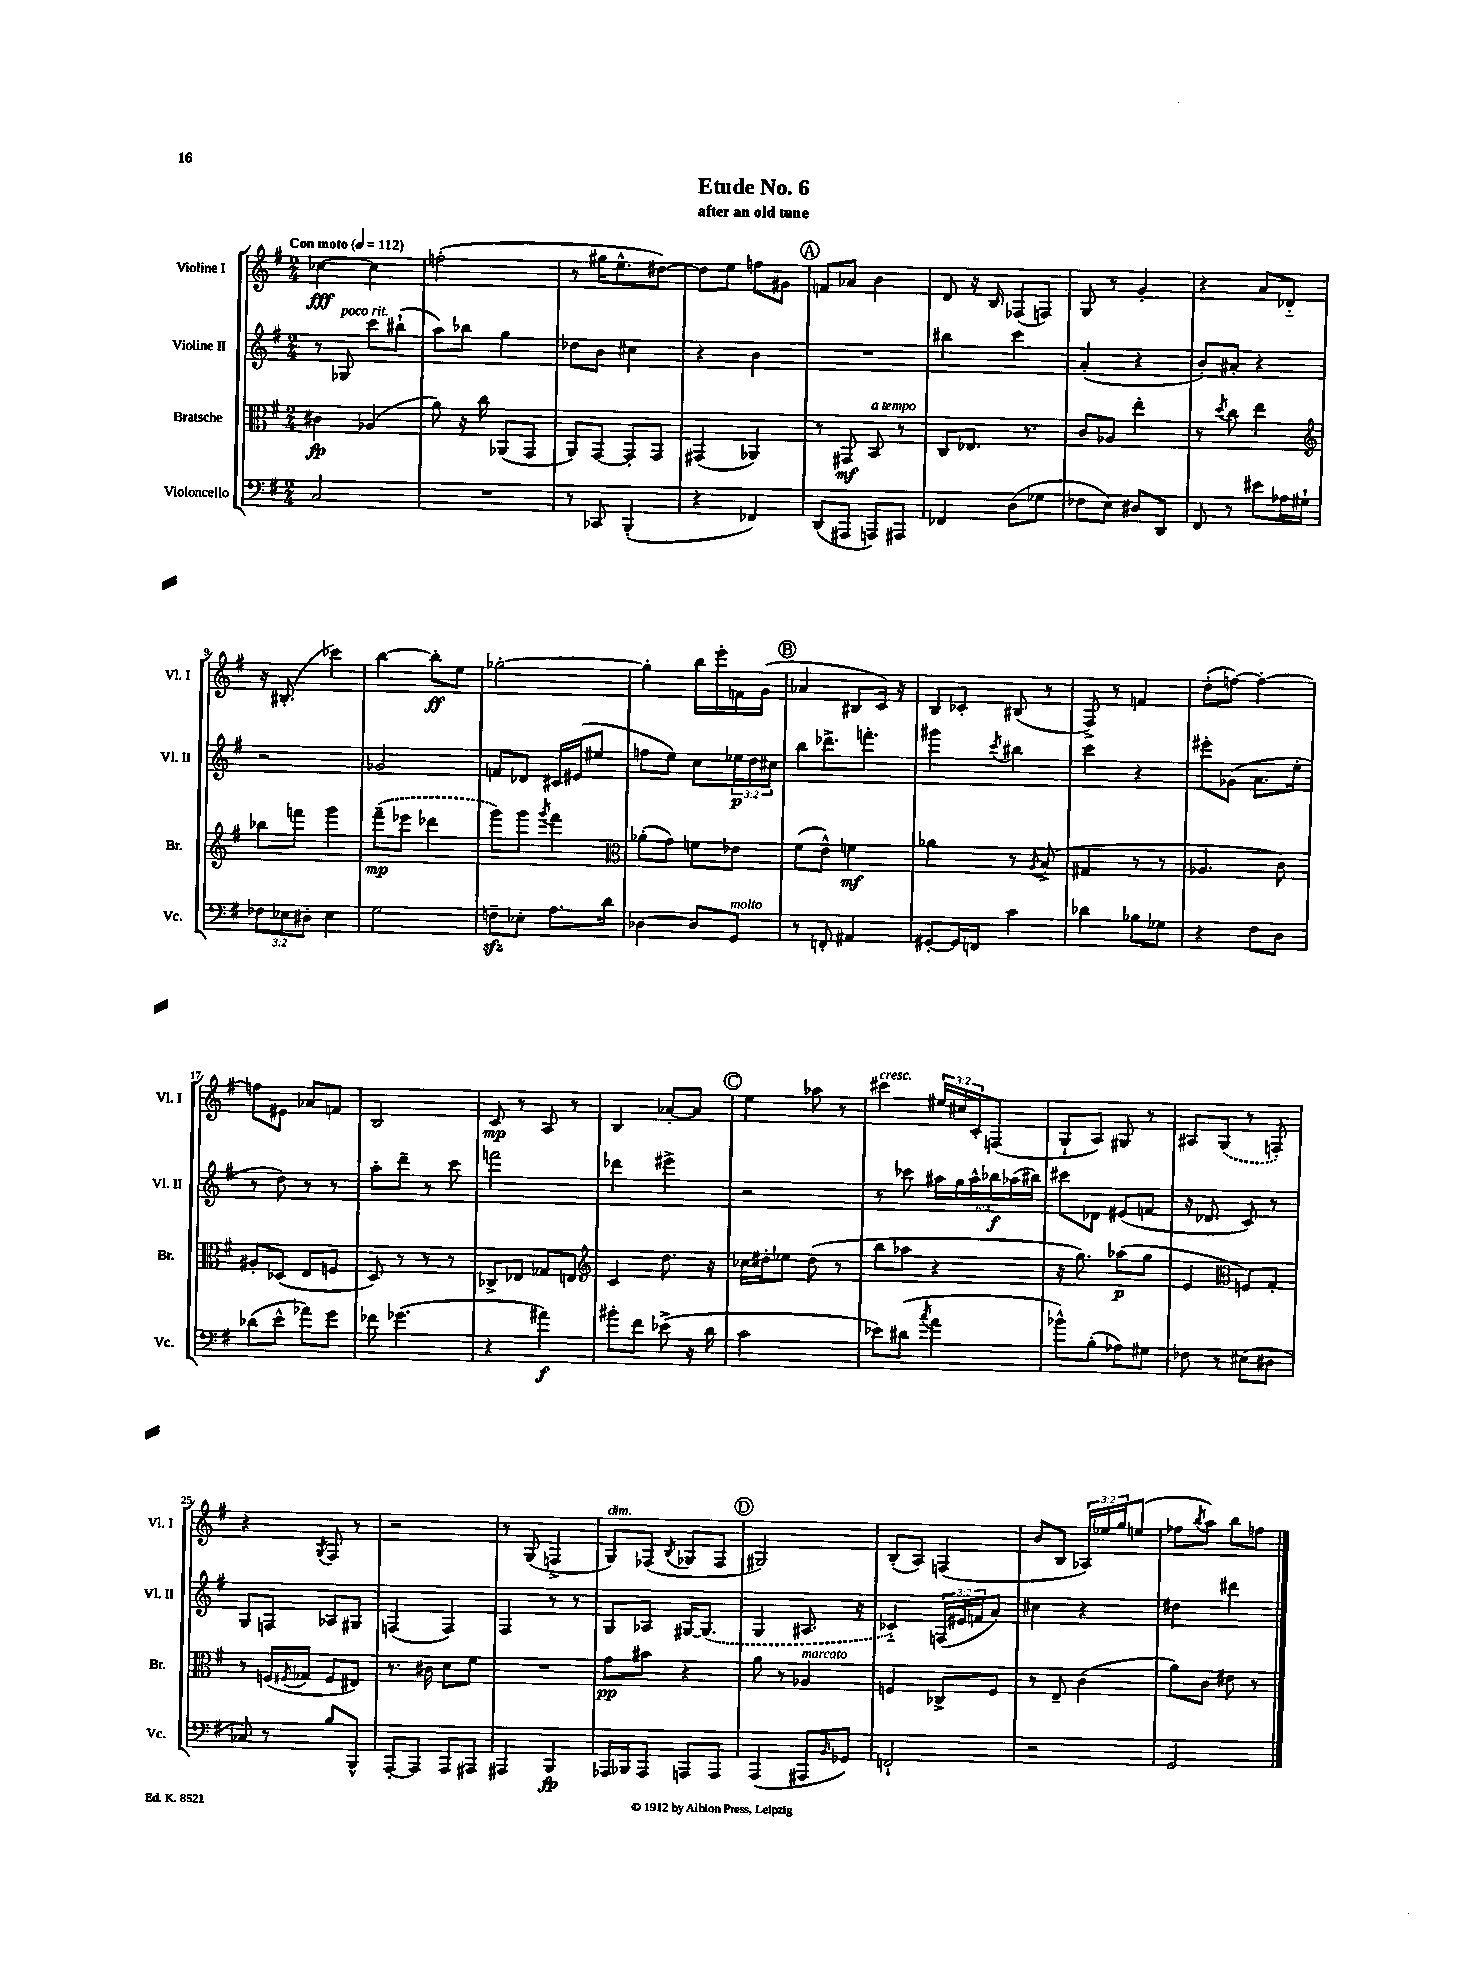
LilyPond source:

\header { title = "Etude No. 6" subtitle = "after an old tune" }
<<
\new StaffGroup <<
\new Staff = "s0" \with { instrumentName = "Violine I" shortInstrumentName = "Vl. I" } {
    \clef treble \key g \major \numericTimeSignature \time 2/4 \override Staff.TupletNumber.text = #tuplet-number::calc-fraction-text \tempo "Con moto" 4 = 112
    ces''4~\fff ces''4 |
    f''2-.( |
    r8 gis''16 e''8.-^ dis''8~) |
    dis''8 e''8 f''8 gis'8 |
    \mark \markup { \circle "A" } f'8 aes'8 b'4 |
    d'8 r16 b16 fes8( f8) |
    g8 r8 g'4-. |
    r4 a'8 des'8-_ |
    r16 bis8.-.( ces'''4) |
    b''4~ b''8-.\ff e''8 |
    ges''2~-. |
    ges''4-. b''16 e'''16-. f'16 g'16( |
    \mark \markup { \circle "B" } aes'4 bis8 c'16) r16 |
    b8 ces'8-. bis8( r8 |
    fis8->) r8 f'4 |
    d''8-.( f''8~) f''4~-. |
    f''8 eis'8 aes'8 f'8 |
    b2 |
    c'8\mp r8 a8 r8 |
    b4 aes'8~-. aes'8 |
    \mark \markup { \circle "C" } e''4 aes''8 r8 |
    cis'''4^\markup { \italic "cresc." } \tuplet 3/2 { eis''16 cis''16 c'16-. } f8( |
    g8-! a8) gis8 r8 |
    ais8 \once \slurDashed g8( r8 f8-.) |
    r4 \acciaccatura { g8 } fis8 r8 |
    r2 |
    r8 g8( f4-> |
    g8^\markup { \italic "dim." }) fes8( \acciaccatura { b8 } ges8 fes8 |
    \mark \markup { \circle "D" } gis2) |
    b8-.( a8) f4( |
    b'8 b8 \tuplet 3/2 { aes16) ees''16 g''16 } e''8( |
    fes''8 \acciaccatura { b''8 } a''8) b''8 f''8 \bar "|." |
}
\new Staff = "s1" \with { instrumentName = "Violine II" shortInstrumentName = "Vl. II" } {
    \clef treble \key g \major \numericTimeSignature \time 2/4 \override Staff.TupletNumber.text = #tuplet-number::calc-fraction-text
    r8 ges8^\markup { \italic "poco rit." } c'''8 bis''8-!( |
    a''8) bes''8 g''4 |
    des''8 b'8 cis''4 |
    r4 b'4 |
    \mark \markup { \circle "A" } R2 |
    bis''4 c'''4 |
    a'4-.( r4 |
    b'8-.) ais'8-. r4 |
    r2 |
    ges'2 |
    f'8 des'8 cis'16 eis'16( eis''8 |
    f''8 e''8) c''8 \tuplet 3/2 { ees''16\p d''16 cis''16 } |
    \mark \markup { \circle "B" } b''8 des'''8.-> f'''8.-. |
    gis'''4 \acciaccatura { c'''8 } bis''4 |
    c'''4 r4 |
    eis'''8-. ges'8( a'8. e''16-. |
    r8 d''8) r8 r8 |
    a''8-. d'''8-- r8 c'''8 |
    f'''2 |
    des'''4 eis'''4-> |
    \mark \markup { \circle "C" } r2 |
    r8 ces'''8 \tuplet 6/4 { ais''16 g''16 ais''16-^ bes''16\f aes''16( bis''16) } |
    cis'''8 des'8 eis'8( f'8 |
    r16 des'8. c'8) r8 |
    g8 f8 aes8 gis8 |
    f4( f4) |
    fis4 r8 r8 |
    g8 aes8 gis16~ \once \slurDashed gis8.( |
    \mark \markup { \circle "D" } g4 ais8. r16 |
    ces'4-_) \tuplet 3/2 { f16( eis'16 f'16 } a'8) |
    cis''4 r4 |
    dis''4 dis'''4 \bar "|." |
}
\new Staff = "s2" \with { instrumentName = "Bratsche" shortInstrumentName = "Br." } {
    \clef alto \key g \major \numericTimeSignature \time 2/4
    cis'4\fp aes4( |
    a'8) r16 c''16 aes,8( g,8 |
    a,8) g,8~ g,8-. g,8 |
    gis,4( aes,4) |
    \mark \markup { \circle "A" } r8 gis,8\mf b,8^\markup { \italic "a tempo" } r8 |
    c8 ees8. r8. |
    c'8 aes8 e''4-. |
    r8 \acciaccatura { d''8 } c''8 e''4 |
    \clef treble bes''8 f'''8 g'''4 |
    \once \slurDashed fis'''8--\mp( ees'''8 des'''4 |
    g'''8) g'''8 \acciaccatura { g'''8 } fis'''4 |
    \clef alto aes'8-.( g'8) f'8 ees'8 |
    \mark \markup { \circle "B" } fis'8( e'8-^) f'4\mf |
    aes'4 r8 \acciaccatura { a8 } b8->( |
    gis4 r8 r8 |
    aes4. c'8) |
    ais8-. des8( e8 f8 |
    d8) r8 r8 r8 |
    ces8-> ees8 ges8 e8 |
    \clef treble c'4 d''8. r16 |
    \mark \markup { \circle "C" } ces''16 dis''16-. ees''8 dis''8( r8 |
    b''8 aes''8 r4 |
    r16 g''8.) aes''8\p( g''8 |
    e'4 \clef alto f8) g8-. |
    r8 f16( \acciaccatura { fis8 } ges16 fis8 eis8) |
    r8. cis'16 d'8 fis'8 |
    R2 |
    g'8\pp bis'8 r4 |
    \mark \markup { \circle "D" } a'8 r8 aes4^\markup { \italic "marcato" } |
    f4 ces8-> f8 |
    r8 e8-- c'4( |
    a'8) c'8 eis'8 r8 \bar "|." |
}
\new Staff = "s3" \with { instrumentName = "Violoncello" shortInstrumentName = "Vc." } {
    \clef bass \key g \major \numericTimeSignature \time 2/4 \override Staff.TupletNumber.text = #tuplet-number::calc-fraction-text
    c2 |
    R2 |
    r8 ces,8 b,,4-.( |
    r4 fes,4) |
    \mark \markup { \circle "A" } d,8( ais,,8 a,,8) ais,,8 |
    fes,4 d8( ges8 |
    fes8 e8) dis8 d,8 |
    fis,8 r8 eis'8 aes16 gis16-! |
    \tuplet 3/2 { fes8 ees8 dis8-. } ees4 |
    g2 |
    f8--\sfz ees8-. a8. d'16 |
    des4~ des8 g,8^\markup { \italic "molto" } |
    \mark \markup { \circle "B" } r8 f,8-. ais,4 |
    gis,8~-. gis,16 f,16 c'4 |
    des'4 bes8 ges8 |
    r4 fis8 d8 |
    des'8( e'8-^ aes'8) g'8 |
    fes'8 ges'4.( |
    r4 ais'4\f) |
    bis'8-. fis'8 ees'8->( r16 d'16 |
    \mark \markup { \circle "C" } c'2 |
    ees'8) dis'8( \acciaccatura { c''8 } a'4 |
    bes'8-^) b8-.( aes8) gis8 |
    fes8 r8 eis8( dis8 |
    ces8) r8 b8 b,,8-^ |
    a,,8~-. a,,8 a,,8 ais,,8 |
    ais,,4 b,,4\fp |
    aes,,16 bes,,16 aes,,8 a,,8 a,,8 |
    \mark \markup { \circle "D" } a,,4( ais,,8 \grace { b,16 } ges,8) |
    f,2-! |
    r2 |
    g,2 \bar "|." |
}
>>
>>
